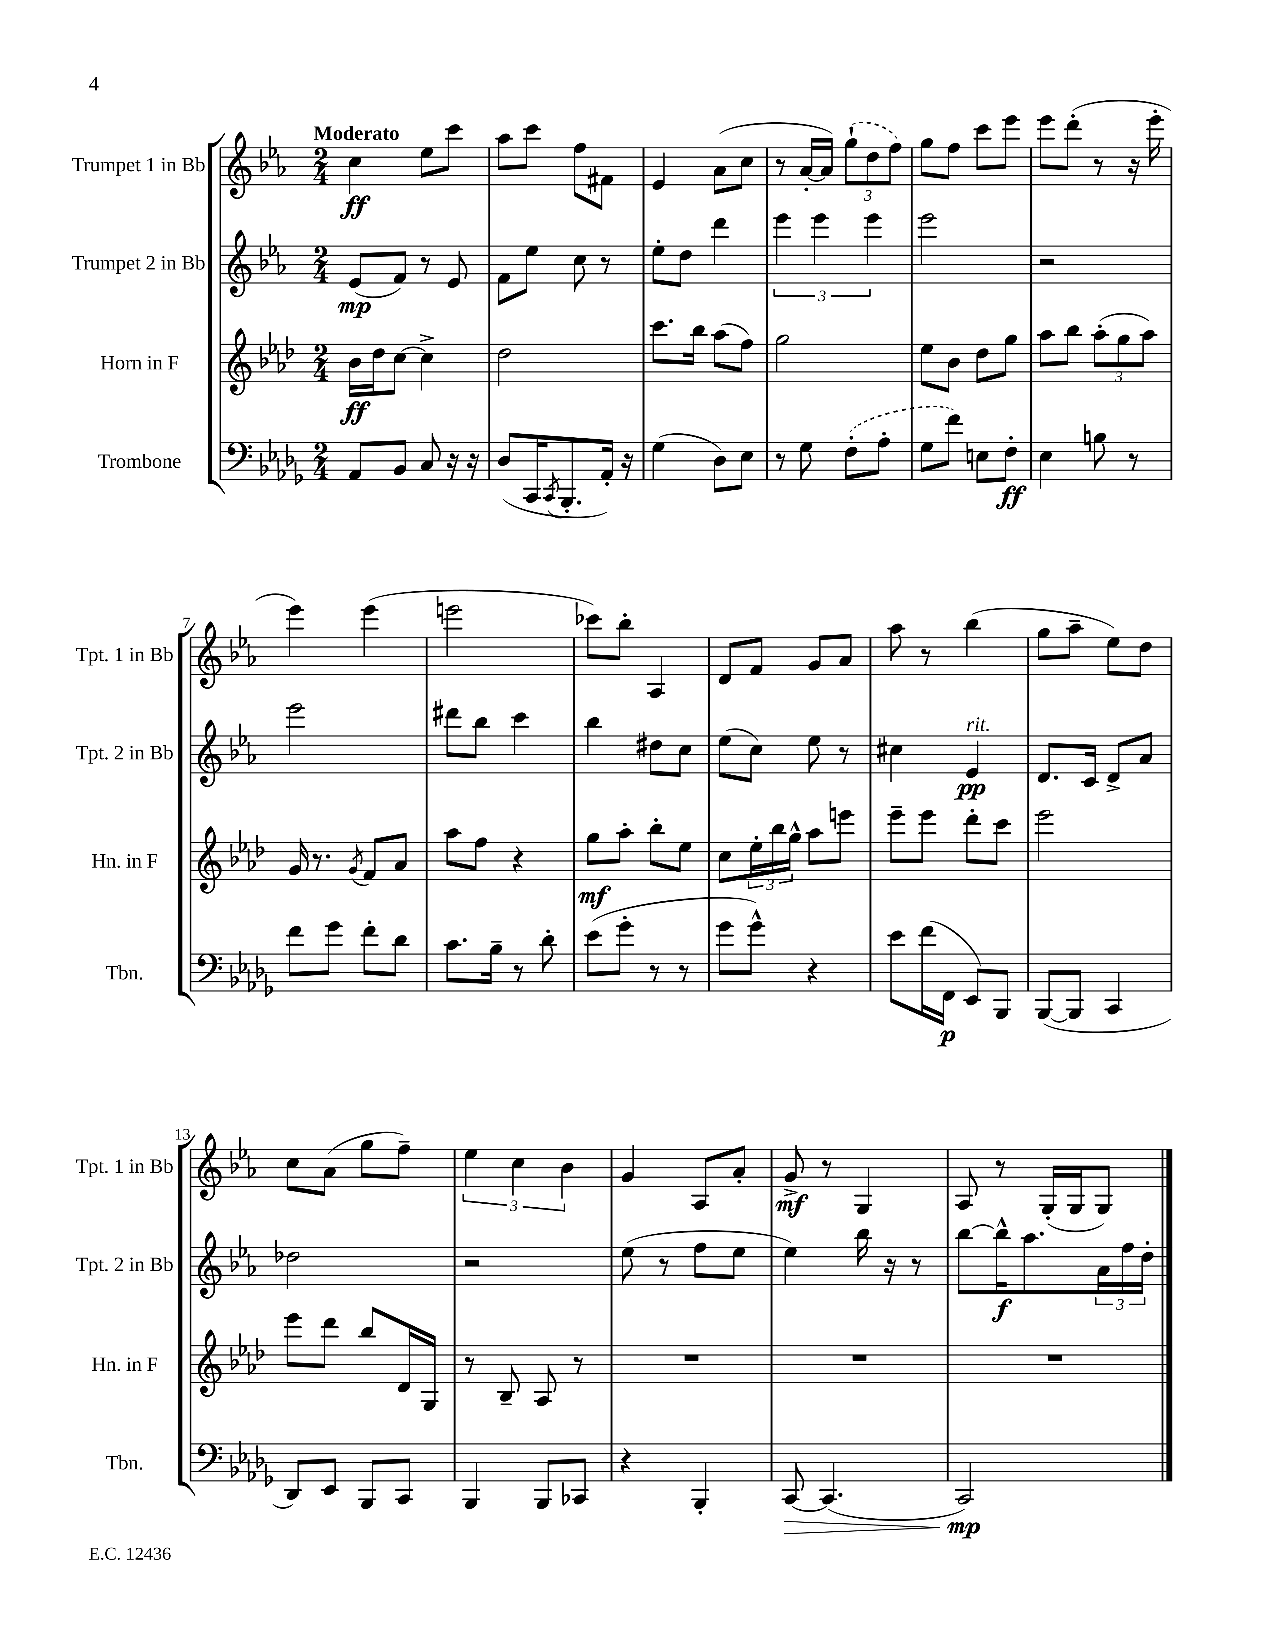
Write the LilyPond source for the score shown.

<<
\new StaffGroup <<
\new Staff = "s0" \with { instrumentName = "Trumpet 1 in Bb" shortInstrumentName = "Tpt. 1 in Bb" } {
    \clef treble \key ees \major \numericTimeSignature \time 2/4 \tempo "Moderato"
    c''4\ff ees''8 c'''8 |
    aes''8 c'''8 f''8 fis'8 |
    ees'4 aes'8( c''8 |
    r8 aes'16~-. aes'16) \tuplet 3/2 { \once \slurDashed g''8-!( d''8 f''8) } |
    g''8 f''8 c'''8 ees'''8 |
    ees'''8 d'''8-.( r8 r16 ees'''16-. |
    ees'''4) ees'''4( |
    e'''2 |
    ces'''8) bes''8-. aes4 |
    d'8 f'8 g'8 aes'8 |
    aes''8 r8 bes''4( |
    g''8 aes''8-- ees''8) d''8 |
    c''8 aes'8( g''8 f''8--) |
    \tuplet 3/2 { ees''4 c''4 bes'4 } |
    g'4 aes8 aes'8-. |
    g'8->\mf r8 g4 |
    aes8 r8 g16-.( g16 g8) \bar "|." |
}
\new Staff = "s1" \with { instrumentName = "Trumpet 2 in Bb" shortInstrumentName = "Tpt. 2 in Bb" } {
    \clef treble \key ees \major \numericTimeSignature \time 2/4
    ees'8\mp( f'8) r8 ees'8 |
    f'8 ees''8 c''8 r8 |
    ees''8-. d''8 d'''4 |
    \tuplet 3/2 { ees'''4 ees'''4 ees'''4 } |
    ees'''2 |
    r2 |
    ees'''2 |
    dis'''8 bes''8 c'''4 |
    bes''4 dis''8 c''8 |
    ees''8( c''8) ees''8 r8 |
    cis''4 ees'4\pp^\markup { \italic "rit." } |
    d'8. c'16 d'8-> aes'8 |
    des''2 |
    r2 |
    ees''8( r8 f''8 ees''8 |
    ees''4) bes''16 r16 r8 |
    bes''8~ bes''16-^\f aes''8. \tuplet 3/2 { aes'16 f''16 d''16-. } \bar "|." |
}
\new Staff = "s2" \with { instrumentName = "Horn in F" shortInstrumentName = "Hn. in F" } {
    \clef treble \key aes \major \numericTimeSignature \time 2/4
    bes'16\ff des''16 c''8~ c''4-> |
    des''2 |
    c'''8. bes''16 aes''8( f''8) |
    g''2 |
    ees''8 bes'8 des''8 g''8 |
    aes''8 bes''8 \tuplet 3/2 { aes''8-.( g''8 aes''8) } |
    g'16 r8. \acciaccatura { g'8 } f'8 aes'8 |
    aes''8 f''8 r4 |
    g''8\mf aes''8-. bes''8-. ees''8 |
    c''8 \tuplet 3/2 { ees''16-. bes''16 g''16-^ } aes''8 e'''8 |
    ees'''8-- ees'''8 des'''8-. c'''8 |
    ees'''2 |
    ees'''8 des'''8 bes''8 des'16 g16 |
    r8 bes8-- aes8 r8 |
    R2 |
    R2 |
    R2 \bar "|." |
}
\new Staff = "s3" \with { instrumentName = "Trombone" shortInstrumentName = "Tbn." } {
    \clef bass \key des \major \numericTimeSignature \time 2/4
    aes,8 bes,8 c8 r16 r16 |
    des8( c,16 \acciaccatura { c,8 } bes,,8.-. aes,16-.) r16 |
    ges4( des8) ees8 |
    r8 ges8 \once \slurDashed f8-.( aes8-. |
    ges8 f'8) e8 f8-.\ff |
    ees4 b8 r8 |
    f'8 ges'8 f'8-. des'8 |
    c'8. bes16-- r8 des'8-. |
    ees'8( ges'8-. r8 r8 |
    ges'8 ges'8-^) r4 |
    ees'8 f'16( f,16\p ees,8) bes,,8 |
    bes,,8~( bes,,8 c,4 |
    des,8) ees,8 bes,,8 c,8 |
    bes,,4 bes,,8 ces,8 |
    r4 bes,,4-. |
    c,8~\> c,4.( |
    c,2\mp\!) \bar "|." |
}
>>
>>
